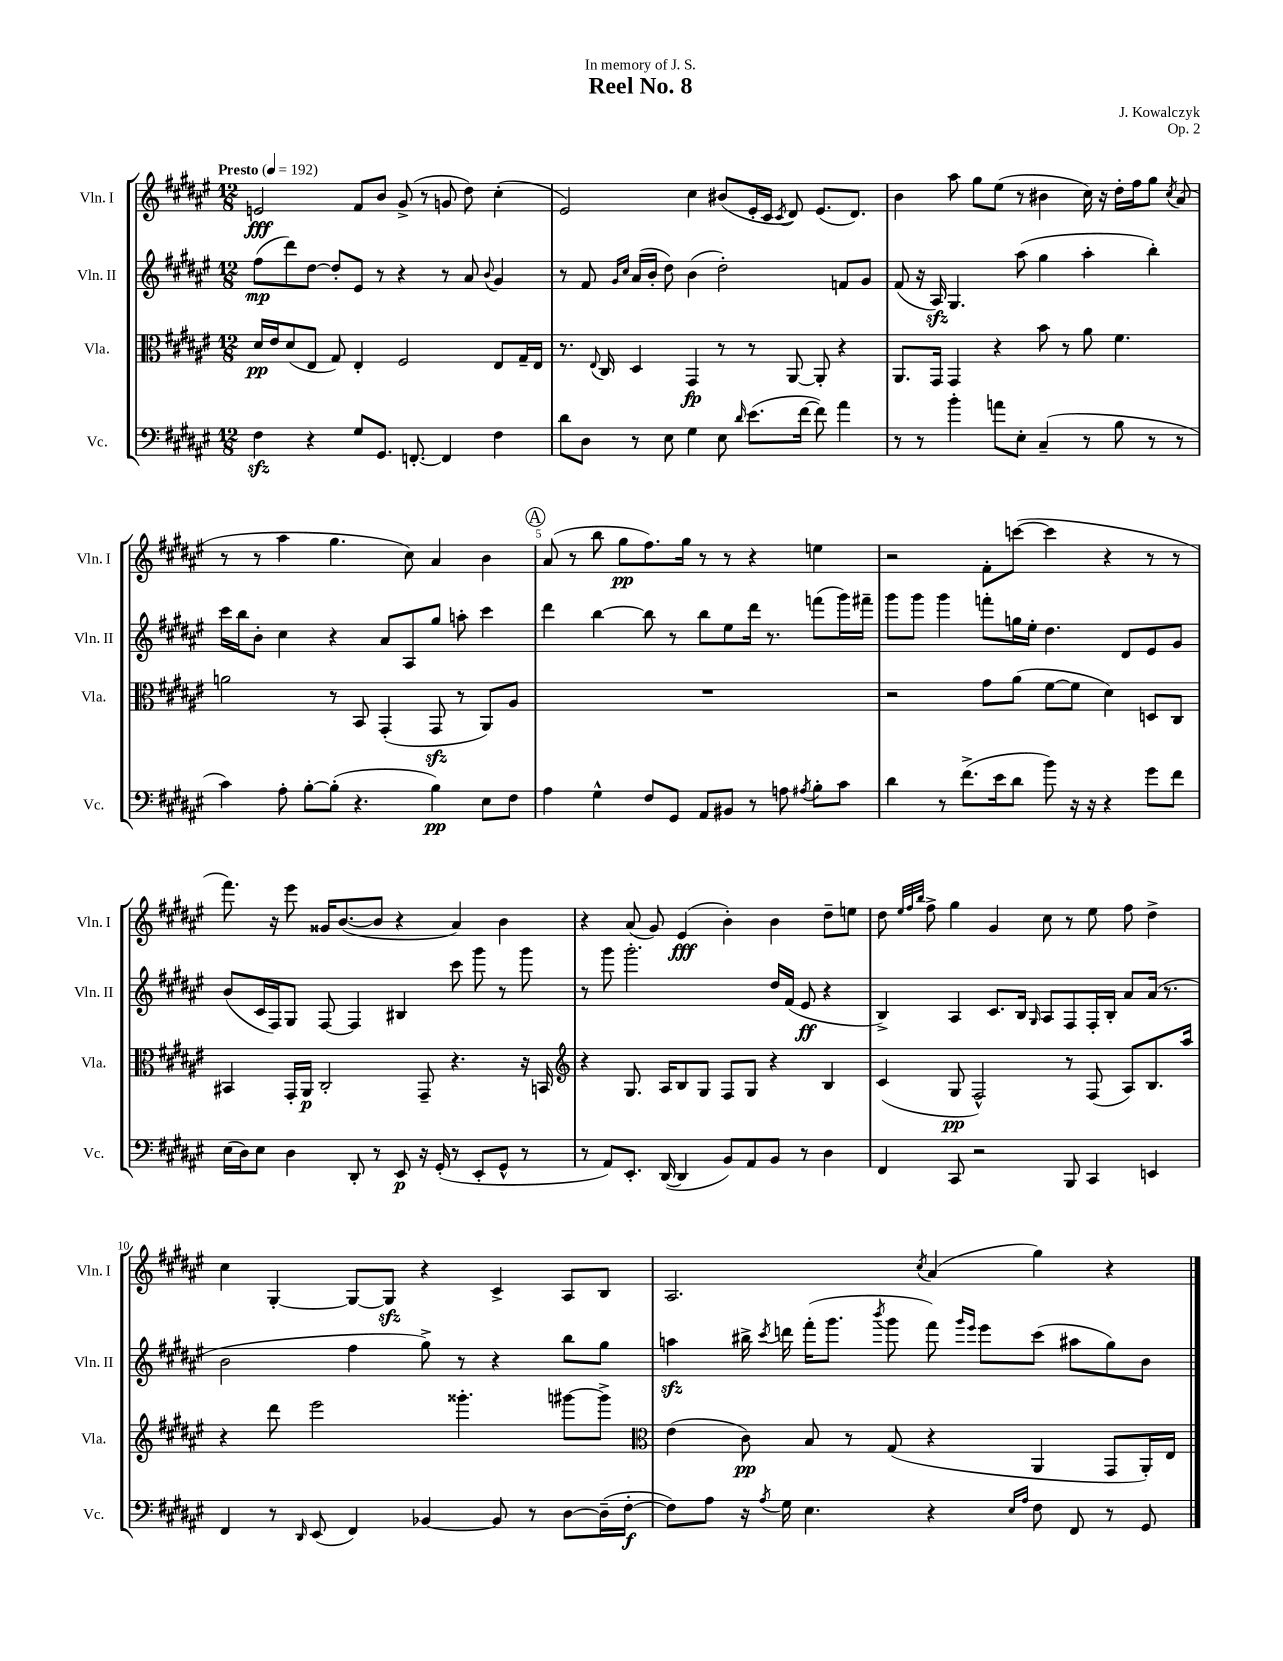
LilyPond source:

\header { title = "Reel No. 8" composer = "J. Kowalczyk" dedication = "In memory of J. S." opus = "Op. 2" }
<<
\new StaffGroup <<
\new Staff = "s0" \with { instrumentName = "Vln. I" shortInstrumentName = "Vln. I" } {
    \clef treble \key fis \major \numericTimeSignature \time 12/8 \tempo "Presto" 4 = 192
    \autoBeamOff e'2\fff fis'8[ b'8] gis'8->( r8 g'8 dis''8) cis''4-.( |
    eis'2) cis''4 bis'8[( eis'16-. cis'16] \acciaccatura { cis'8 } dis'8) eis'8.[( dis'8.]) |
    b'4 ais''8 gis''8[ eis''8]( r8 bis'4 cis''16) r16 dis''16[-. fis''16 gis''8] \acciaccatura { cis''8 } ais'8( |
    r8 r8 ais''4 gis''4. cis''8) ais'4 b'4 |
    \mark \markup { \circle "A" } ais'8( r8 b''8 gis''8[\pp fis''8.) gis''16] r8 r8 r4 e''4 |
    r2 fis'8[-. c'''8]~( c'''4 r4 r8 r8 |
    fis'''8.) r16 eis'''8 gisis'16[ b'8.~( b'8] r4 ais'4) b'4 |
    r4 ais'8( gis'8) eis'4\fff( b'4-.) b'4 dis''8[-- e''8] |
    dis''8 \grace { eis''32[ fis''32 b''32] } fis''8-> gis''4 gis'4 cis''8 r8 eis''8 fis''8 dis''4-> |
    cis''4 gis4~-. gis8[~ gis8]\sfz r4 cis'4-> ais8[ b8] |
    ais2. \acciaccatura { cis''8 } ais'4( gis''4) r4 \bar "|." |
}
\new Staff = "s1" \with { instrumentName = "Vln. II" shortInstrumentName = "Vln. II" } {
    \clef treble \key fis \major \numericTimeSignature \time 12/8
    \autoBeamOff fis''8[\mp( dis'''8) dis''8]~ dis''8[-. eis'8] r8 r4 r8 ais'8 \appoggiatura { b'8 } gis'4 |
    r8 fis'8 \grace { gis'16[ cis''16] } ais'16[( b'16]-. dis''8) b'4( dis''2-.) f'8[ gis'8] |
    fis'8( r16 ais16\sfz) gis4. ais''8( gis''4 ais''4-. b''4-.) |
    cis'''16[ b''16 b'8]-. cis''4 r4 ais'8[ ais8 gis''8] a''8-. cis'''4 |
    \mark \markup { \circle "A" } dis'''4 b''4~ b''8 r8 b''8[ eis''8 dis'''16] r8. f'''8[( gis'''16) fis'''16]-- |
    gis'''8[ gis'''8] gis'''4 f'''8[-. g''16 eis''16]-. dis''4. dis'8[ eis'8 gis'8] |
    b'8[( cis'16 fis16) gis8] fis8~ fis4 bis4 cis'''8 gis'''8 r8 gis'''8 |
    r8 gis'''8 gis'''2.-. dis''16[ fis'16]( eis'8\ff r4 |
    b4->) ais4 cis'8.[ b16] \grace { gis16 } ais8[ fis8 fis16-. b16]-. ais'8[ ais'16]( r8. |
    b'2 fis''4 gis''8->) r8 r4 b''8[ gis''8] |
    a''4\sfz bis''16-> \acciaccatura { cis'''8 } d'''16 fis'''16[-.( gis'''8.] \acciaccatura { b'''8 } gis'''8 fis'''8) \grace { gis'''16[ eis'''16] } eis'''8[ cis'''8]( ais''8[ gis''8) b'8] \bar "|." |
}
\new Staff = "s2" \with { instrumentName = "Vla." shortInstrumentName = "Vla." } {
    \clef alto \key fis \major \numericTimeSignature \time 12/8
    \autoBeamOff dis'16[\pp eis'16 dis'8( eis8] gis8) eis4-. fis2 eis8[ gis16-- eis16] |
    r8. \appoggiatura { eis8 } cis16 dis4 gis,4\fp r8 r8 ais,8~ ais,8-. r4 |
    ais,8.[ gis,16] gis,4 r4 b'8 r8 ais'8 fis'4. |
    a'2 r8 b,8 gis,4-.( gis,8\sfz r8 ais,8[) ais8] |
    \mark \markup { \circle "A" } R1. |
    r2 gis'8[ ais'8]( fis'8[~ fis'8] dis'4) d8[ cis8] |
    bis,4 gis,16[-. ais,16]\p cis2-. gis,8-- r4. r16 b,16 |
    \clef treble r4 gis8. ais16[ b8 gis8] fis8[ gis8] r4 b4 |
    cis'4( gis8\pp fis2-^) r8 fis8( ais8[) b8. ais''16] |
    r4 dis'''8 eis'''2 gisis'''4.-. gis'''8[~ gis'''8]-> |
    \clef alto eis'4( cis'8\pp) b8 r8 gis8( r4 ais,4 gis,8[ ais,16-.) eis16] \bar "|." |
}
\new Staff = "s3" \with { instrumentName = "Vc." shortInstrumentName = "Vc." } {
    \clef bass \key fis \major \numericTimeSignature \time 12/8
    \autoBeamOff fis4\sfz r4 gis8[ gis,8.] f,8.~-. f,4 fis4 |
    dis'8[ dis8] r8 eis8 gis4 eis8 \grace { dis'16 } eis'8.[( fis'16]~ fis'8) ais'4 |
    r8 r8 b'4-. a'8[ eis8]-. cis4--( r8 b8 r8 r8 |
    cis'4) ais8-. b8[~-. b8]-.( r4. b4\pp) eis8[ fis8] |
    \mark \markup { \circle "A" } ais4 gis4-^ fis8[ gis,8] ais,8[ bis,8] r8 a8 \acciaccatura { ais8 } b8[-. cis'8] |
    dis'4 r8 fis'8.[->( eis'16 dis'8] b'8) r16 r16 r4 gis'8[ fis'8] |
    eis16[( dis16) eis8] dis4 dis,8-. r8 eis,8\p r16 gis,16-.( r8 eis,8[-. gis,8]-^ r8 |
    r8 ais,8[) eis,8.]-. dis,16~( dis,4 b,8[) ais,8 b,8] r8 dis4 |
    fis,4 cis,8 r2 b,,8 cis,4 e,4 |
    fis,4 r8 \grace { dis,16 } eis,8( fis,4) bes,4~ bes,8 r8 dis8[~ dis16--( fis16]~-.\f |
    fis8[) ais8] r16 \acciaccatura { ais8 } gis16 eis4. r4 \grace { eis16[ ais16] } fis8 fis,8 r8 gis,8 \bar "|." |
}
>>
>>
\layout { \context { \Score \override BarNumber.break-visibility = ##(#f #t #t) barNumberVisibility = #(every-nth-bar-number-visible 5) } }
